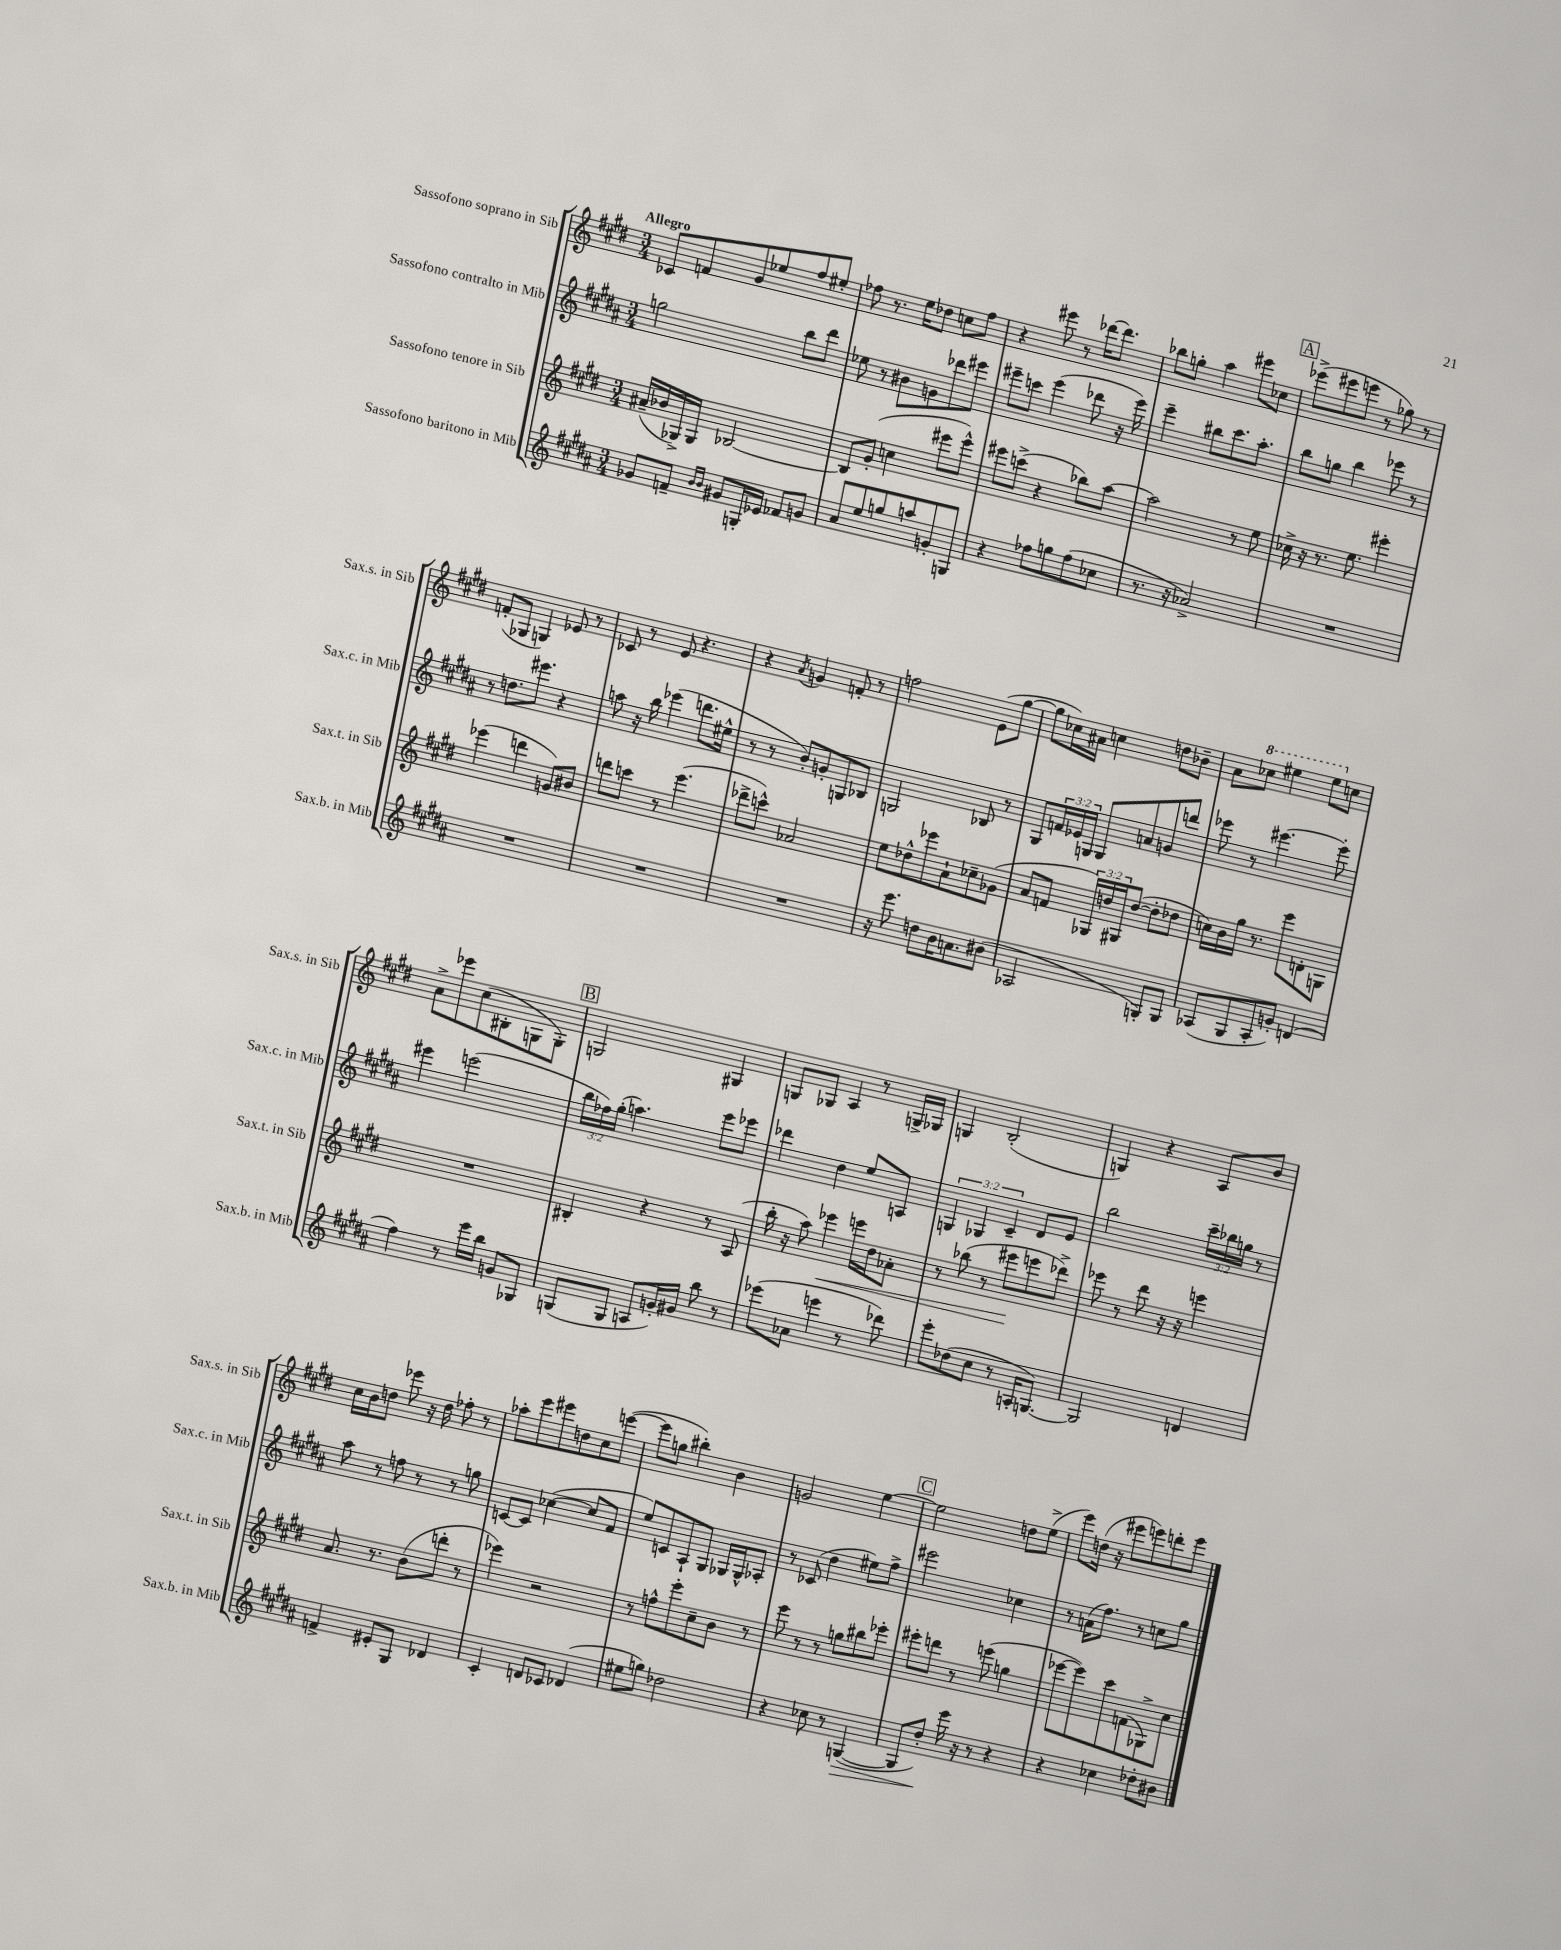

**kern	**kern	**kern	**kern
*staff4	*staff3	*staff2	*staff1
*clefG2	*clefG2	*clefG2	*clefG2
*k[f#c#g#d#a#]	*k[f#c#g#d#]	*k[f#c#g#d#a#]	*k[f#c#g#d#]
*M3/4	*M3/4	*M3/4	*M3/4
8g-	(16a#~	2gg	8c-
.	16b-	.	.
8f~	16G-^)	.	8f
.	16G-	.	.
16qqb	.	.	.
16qqb	.	.	.
8g#	[2B-	.	8g#
16G'	.	.	8ee-
16e-	.	.	.
8f-	.	8bb	8ff#
8g	.	8ddd#	8ee#'
=	=	=	=
8a#	8B-]	8ee-	8ff-
8ee	(8g#'	8r	8.r
8gg	4cc	8b#	.
.	.	.	16ee
8aa	.	8g	8dd-
8g'	8eee#	8ddd-	8cc
8G	8eee#^^)	8eee#	8ff-
=	=	=	=
4r	8eee#	8eee#~	4r
.	(8ccc^	8ccc	.
8ff-	4r	(4eee#	8eee#
8gg	.	.	8r
(8ff-	8bb-)	8ddd-	[16ddd-
.	.	.	8.ddd-]
8cc-	[8aa	16r	.
.	.	16eee#)	.
=	=	=	=
8.r	2aa]	4eee~	8bb-
.	.	.	8gg'
16r	.	.	.
2a-^)	.	8bb#	4aa
.	.	8.ccc#	.
.	8r	.	8eee#
.	.	8.aa#'	.
.	8ee	.	8cc-
=	=	=	=
2.r	16cc-^	8bb	(8eee-^
.	16r	.	.
.	8.r	8gg	8eee#
.	.	4bb	8eee
.	8.ee	.	.
.	.	.	8r
.	4eee#'	8eee-	8gg-)
.	.	8r	8r
=	=	=	=
2.r	(4eee-	8r	(8f'
.	.	8.dd	8G-
.	4ddd	.	4G)
.	.	8.eee#	.
.	8g)	4r	8e-
.	8b#	.	8r
=	=	=	=
2.r	8ddd	8aa	8c-
.	8ccc	16r	8r
.	.	16bb	.
.	8r	(4eee-	8e
.	(4.eee	.	4.r
.	.	8.ddd	.
.	.	16ee#^^	.
=	=	=	=
2.r	8ddd-^	8r	4r
.	8ccc^^)	8r	.
.	.	.	8qa
.	2a-	8b')	4g
.	.	8g'	.
.	.	8G	8f'
.	.	8B-	8r
=	=	=	=
16r	8ee	2G	2ff
8.eee	.	.	.
.	8dd-^^	.	.
8dd	8eee-	.	.
16b	8a`	.	.
8.a	.	.	.
.	8cc-~	8B-	(8e
(8b#	(8g-	8r	[8gg#
=	=	=	=
2A-	8a	8G#	8gg#]
.	8f	24f	16cc-)
.	.	24e-	.
.	.	.	16a#
.	.	24G	.
.	24G-)	8G	4cc
.	24dd	.	.
.	24G#	.	.
.	([8dd	8a	.
8G')	8dd']	8g	8dd
8G	8dd-	8ddd	8b-~
=	=	=	=
(8A-	16cc)	8eee-	8a
.	16b	.	.
8G#	16gg#	8r	8ccc-
.	8.r	.	.
8A-'	.	[4.eee#	4eee#
8g')	8eee	.	.
(4d	8d'	.	8eee#
.	8G	8eee#']	8cc
=	=	=	=
4ff#)	2.r	4eee#	8a^
.	.	.	8eee-
8r	.	(2eee	(8cc#
16eee	.	.	8B#'
16bb	.	.	.
8g	.	.	8G
8G-	.	.	8G')
=	=	=	=
(8G	4B#'	24bb	2G
.	.	24ff-)	.
.	.	(24gg#'	.
8G	.	4.aa)	.
8A	4r	.	.
16g')	.	.	.
16g#	.	.	.
8bb	8r	8eee	4G#
8r	(8A	8eee-	.
=	=	=	=
(8eee-	16bb'	4ddd-	8G
.	16r	.	.
8a-	8aa)	.	8G-
4eee	4eee-	4dd#	4A
8r	16eee	8ee	8r
.	16dd#	.	.
8ddd-)	8a-'	8A	16G^
.	.	.	16G-
=	=	=	=
8eee'	8r	6G	4G
(8dd-	(8bb-	.	.
.	.	6G-	.
8cc#	8r	.	(2B'
.	.	6c#~	.
8r	8eee#	.	.
16A'	8eee	8d#	.
[8.G)	.	.	.
.	8ddd-^)	8e	.
=	=	=	=
2G]	8eee-	2bb	4G)
.	8r	.	.
.	8ddd#	.	4r
.	16r	.	.
.	16r	.	.
4d	4eee	24ccc#~	8A
.	.	24bb-	.
.	.	24gg	.
.	.	8r	8b
=	=	=	=
4f^	8.a	8aa#	16cc#
.	.	.	16b
.	.	8r	8dd
.	8.r	.	.
8e#'	.	8ff	8eee-
8G#	(8b	8r	16r
.	.	.	16dd
4d-	8ddd'	8r	8ff-'
.	8r	8gg	8r
=	=	=	=
4c#'	4eee-)	[8c	8aa-'
.	.	8c]	8eee
8d	2r	([4cc-	8eee#
8c-	.	.	8dd
(4d-	.	8cc-]	8cc#
.	.	8f#	([8eee
=	=	=	=
8ee#	8r	8ee)	8eee]
8gg)	8ff^^	8c	8gg
2dd-	8eee'	8A#`	4bb#')
.	8cc#~	8G#	.
.	8b	16G-	4b
.	.	16G-^^	.
.	8r	8A-'	.
=	=	=	=
4r	8eee	8r	2g
.	8r	(8c-	.
8cc-	8r	4dd#	.
8r	8gg	.	.
([4G	8bb#	8ee#)	[4ee
.	8eee-'	8ff#^	.
=	=	=	=
8G]	8eee#'	2eee#	2ee]
8dd#')	8ddd	.	.
16eee	8r	.	.
16r	.	.	.
8r	(8eee	.	.
4r	4gg	4cc-	8dd
.	.	.	(8ee^
=	=	=	=
4r	[8eee-	8r	8eee)
.	8eee-])	(16a	(16dd
.	.	8.ff#)	16r
4cc-	8ccc#	.	8eee#
.	(8f	8r	8eee)
8dd-'	8G-^)	8cc	8ddd'
8b#	8cc#	8gg#	8eee
==	==	==	==
*-	*-	*-	*-
